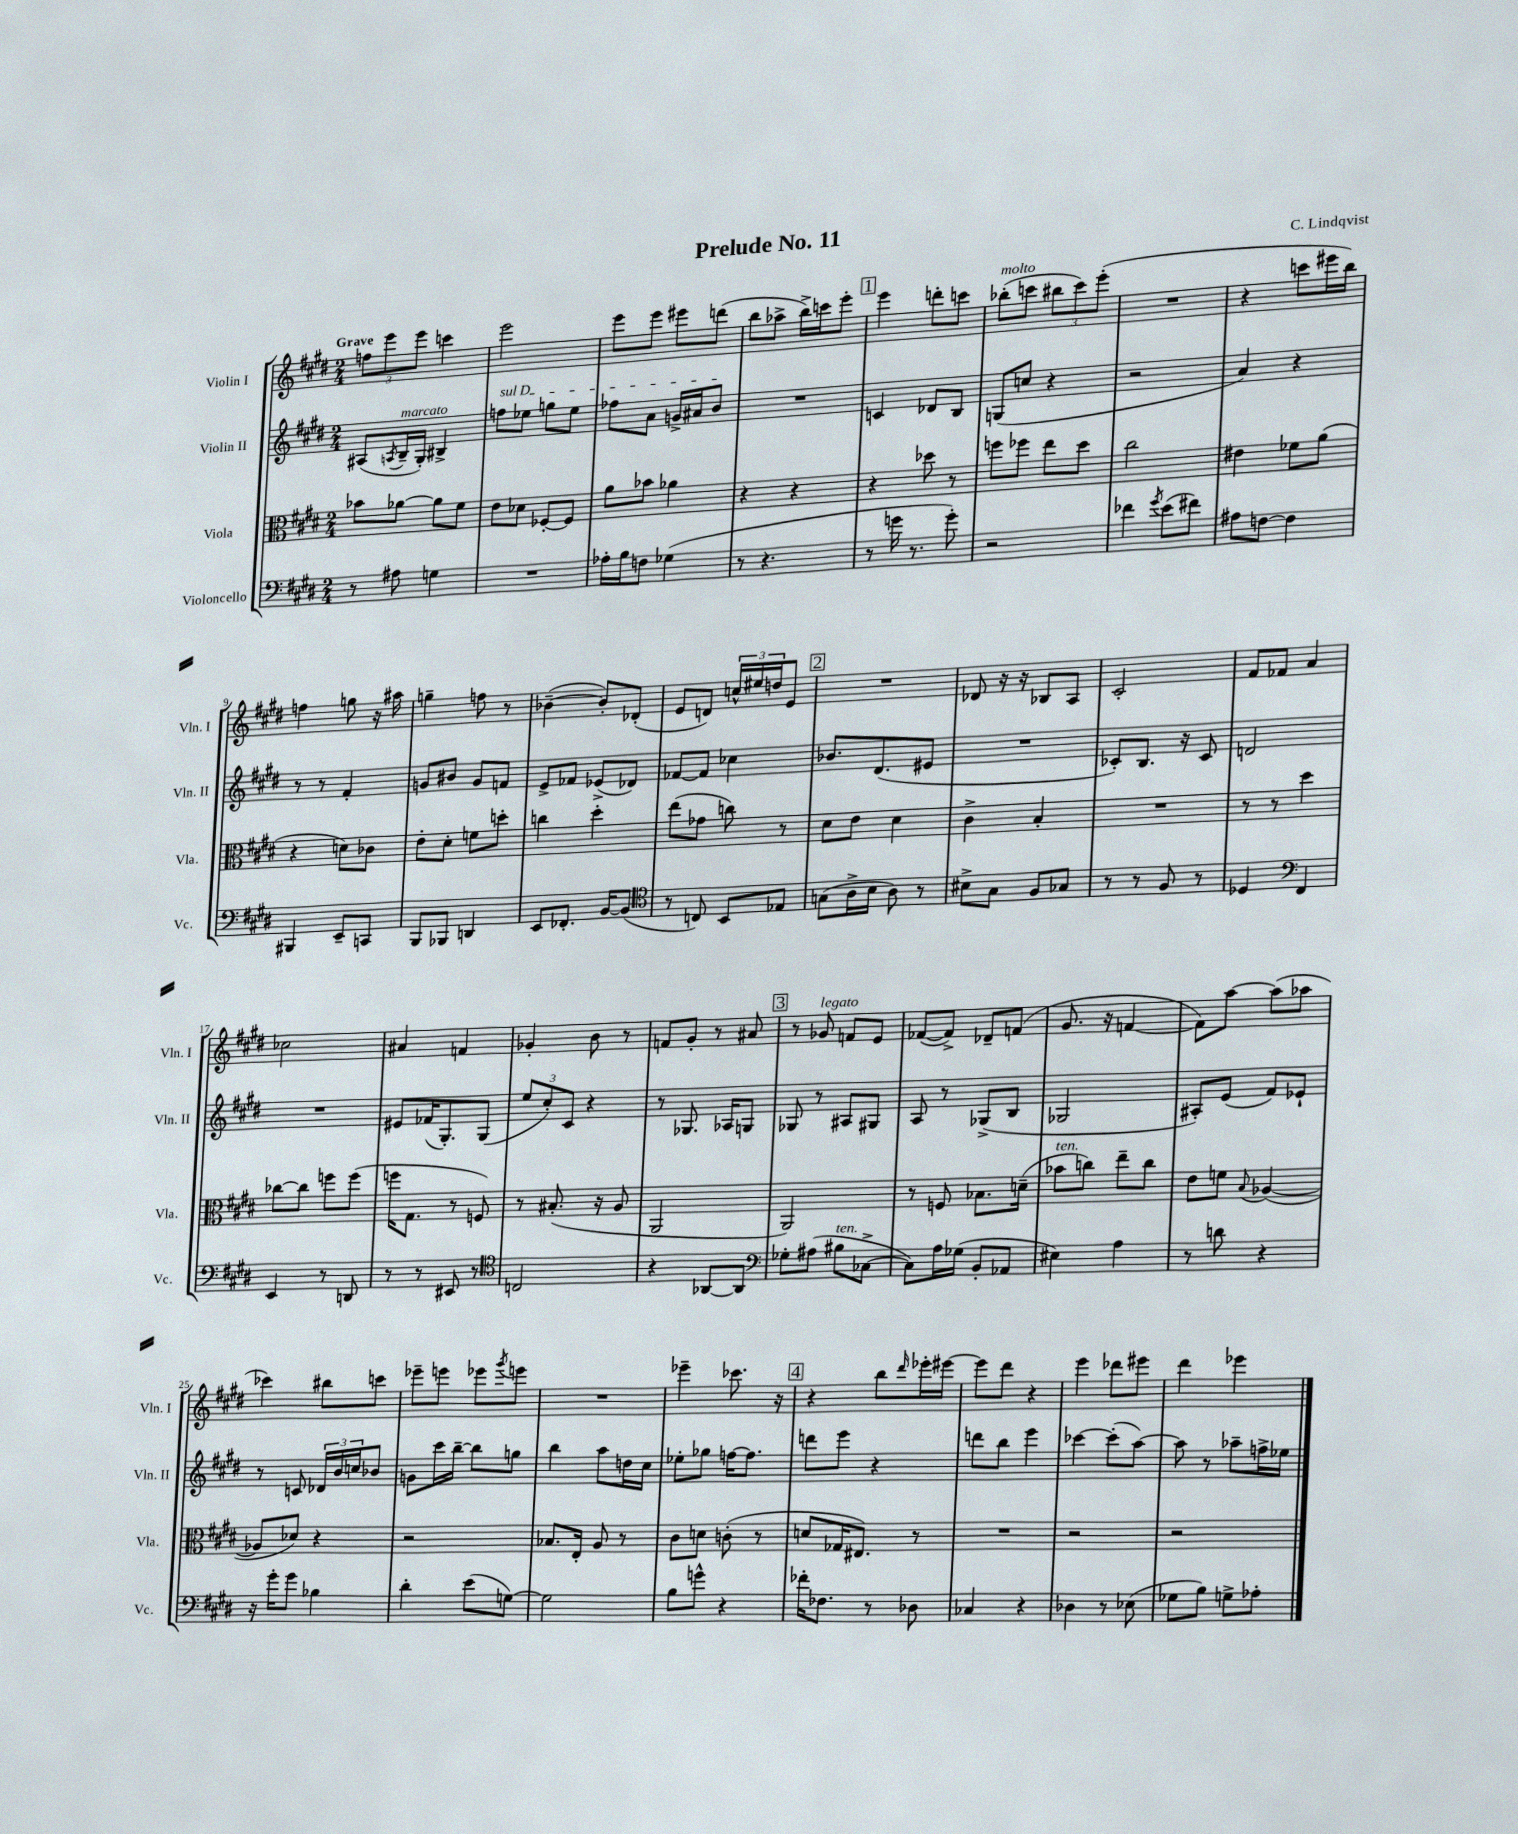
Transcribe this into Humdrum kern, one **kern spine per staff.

**kern	**kern	**kern	**kern
*staff4	*staff3	*staff2	*staff1
*clefF4	*clefC3	*clefG2	*clefG2
*k[f#c#g#d#]	*k[f#c#g#d#]	*k[f#c#g#d#]	*k[f#c#g#d#]
*M2/4	*M2/4	*M2/4	*M2/4
8r	8b-\L	(8A#/L	12ff\L
.	.	.	12eee\
.	.	8qA/	.
8A#\	[8a-\J	16B~/L	.
.	.	.	12eee\J
.	.	16G#'/JJ)	.
4G\	8a-\]L	4B#^/	4ccc\
.	8f#\J	.	.
=	=	=	=
2r	8e\L	8ff\L	2eee\
.	8d-\J	8ee-\J	.
.	[8F-'/L	8gg\L	.
.	8F-/]J	8ee-\J	.
=	=	=	=
16A-'\LL	8a\L	8ff-\L	8eee\L
16B\J	.	.	.
8F\J	8b-\J	8a\J	8eee\J
(4G-\	4a-\	16g^/LL	8eee#\L
.	.	16a#/J	.
.	.	8b/J	(8ddd\J
=	=	=	=
8r	4r	2r	8bb\L
4.r	.	.	8aa-^\J
.	4r	.	16bb^\LL)
.	.	.	16ccc\J
.	.	.	8eee'\J
=	=	=	=
8r	4r	4c/	4eee\
16g\	.	.	.
8.r	.	.	.
.	8dd-\	8d-/L	8ddd'\L
8g'\)	8r	8B/J	8ccc\J
=	=	=	=
2r	8ff\L	(8G/L	(8bb-'\L
.	8ff-\J	8cc/J	8ccc\J
.	8ee\L	4r	12bb#\L
.	.	.	12ccc\)
.	8dd#\J	.	.
.	.	.	(12eee'\J
=	=	=	=
4f-\	2cc#\	2r	2r
8qg#/	.	.	.
(8e\L	.	.	.
8f#\J)	.	.	.
=	=	=	=
8A#\L	4e#\	4a/)	4r
[8F\J	.	.	.
4F\]	8f-\L	4r	8ccc\L
.	(8a\J	.	16eee#\L
.	.	.	16bb\JJ)
=	=	=	=
4BBB#/	4r	8r	4ff\
.	.	8r	.
8EE~/L	8d\L)	4f#'/	8gg\
8CC/J	8c-\J	.	16r
.	.	.	16aa#\
=	=	=	=
8BBB/L	8e'\L	8g/L	4gg~\
8BBB-/J	8d#'\J	8b#/J	.
4DD/	8f\L	8g/L	8ff\
.	8dd'\J	8f/J	8r
=	=	=	=
8EE/L	4cc\	8e^/L	([4b-~\
8.FF-'/J	.	8f-/J	.
.	4dd#'\	(8e-^/L	8b-'/]L)
[16BB/LK	.	.	.
(8BB/]J	.	8d-/J)	(8d-'/J
=	=	=	=
*clefC4	*	*	*
8r	(8ee\L	[8f-/L	8e/L
8C/)	8g-\J	8f-/]J	8d/J)
8BB/L	8cc\)	4cc-\	24cc^^/LL
.	.	.	24ee#/
.	.	.	24dd/J
8E-/J	8r	.	8e/J
=	=	=	=
(8G\L	8d#\L	8.b-/L	2r
16A^\L	8e\J	.	.
16B\JJ	.	(8.d#/	.
8A\)	4d#\	.	.
8r	.	8e#/J	.
=	=	=	=
8B#^\L	4c#^\	2r	8d-/
8G#\J	.	.	16r
.	.	.	16r
8F#/L	4B'/	.	8B-/L
8G-/J	.	.	8A/J
=	=	=	=
8r	2r	8c-'/L)	2c#'/
8r	.	8.B/J	.
8F#/	.	.	.
.	.	16r	.
8r	.	8c-/	.
=	=	=	=
4D-/	8r	2d/	8f#/L
.	8r	.	8f-/J
*clefF4	*	*	*
4FF#/	4dd#\	.	4a/
=	=	=	=
4EE/	[8cc-\L	2r	2cc-\
.	8cc-\]J	.	.
8r	8ff\L	.	.
8DD/	(8ff\J	.	.
=	=	=	=
8r	16ff\LK	8e#/L	4a#/
.	8.G#\J	.	.
8r	.	(16f-/K	.
.	.	8.G#'/)	.
8EE#/	8r	.	4f/
8r	8F/)	(8G#/J	.
=	=	=	=
*clefC4	*	*	*
2C/	8r	12ee/L	4g-'/
.	.	12cc#'/)	.
.	(8.B#'/	.	.
.	.	12c#/J	.
.	.	4r	8b\
.	16r	.	.
.	8A/	.	8r
=	=	=	=
4r	2AA/	8r	8f/L
.	.	8.G-/	8g#'/J
[8AA-/L	.	.	8r
.	.	16A-/LK	.
8AA-/]J	.	8G/J	8a#/
=	=	=	=
*clefF4	*	*	*
8G-'\L	2AA/)	8G-/	8r
(8A#\J	.	8r	8g-/
8B#\L	.	8A#/L	8f/L
[8C-^\J	.	8G#/J	8e/J
=	=	=	=
8C-\]L)	8r	8A/	([8f-/L
16A\L	8F/	8r	8f-^/]J)
(16G-\JJ	.	.	.
8BB'/L	8.B-\L	(8G-^/L	8d-~/L
8AA-/J	.	8B/J	(8f/J
.	(16d~\Jk	.	.
=	=	=	=
4E#\)	8b-\L	2G-/	8.g#/
.	8cc\J)	.	.
.	.	.	16r
4A\	8ee~\L	.	[4f/
.	8cc\J	.	.
=	=	=	=
8r	8e\L	8A#'/L)	8f\]L)
8d\	8f\J	(8e/J	[8aa\J
.	8qqB/	.	.
4r	([4A-/	8f#/L)	(8aa\]L
.	.	8e-`/J	8aa-\J
=	=	=	=
16r	8A-/]L	8r	4ccc-\)
16g#'\LK	.	.	.
8g#\J	8d-/J)	8c/	.
4B-\	4r	24d-/LL	8bb#\L
.	.	24b/	.
.	.	24cc/J	.
.	.	8b-/J	8ccc\J
=	=	=	=
4d#'\	2r	8g\L	8eee-~\L
.	.	16ccc#\L	8eee\J
.	.	[16bb~\JJ	.
(8e\L	.	8bb\]L	8eee-\L
.	.	.	8qggg#/
[8G\J)	.	8gg\J	8eee\J
=	=	=	=
2G\]	8.B-/L	4bb\	2r
.	16E'/Jk	.	.
.	8A/	8aa\L	.
.	8r	16dd\L	.
.	.	16cc#\JJ	.
=	=	=	=
8B\L	8c#\L	8ee-'\L	4eee-~\
8g^^\J	8d\J	8gg-\J	.
4r	(8c'\	[16ff\LK	8.ccc-\
.	.	8.ff\]J	.
.	8r	.	.
.	.	.	16r
=	=	=	=
16f-'\LK	8d/L	8ddd\L	4r
8.F-\J	.	.	.
.	16G-/K	8eee\J	.
.	8.E#/J)	.	.
8r	.	4r	8bb\L
.	.	.	16qqddd#/
8D-\	8r	.	16eee-'\L
.	.	.	[16eee#\JJ
=	=	=	=
4C-/	2r	8ddd\L	8eee#\]L
.	.	8bb\J	8ddd#\J
4r	.	4eee\	4r
=	=	=	=
4D-\	2r	[4ccc-\	4eee\
8r	.	(8ccc-'\]L	8ddd-\L
(8E-\	.	[8aa\J)	8eee#\J
=	=	=	=
8G-\L	2r	8aa\]	4ddd#\
8B\J)	.	8r	.
8G^\L	.	8aa-~\L	4eee-\
8A-'\J	.	16ff^\L	.
.	.	16ee-\JJ	.
==	==	==	==
*-	*-	*-	*-
